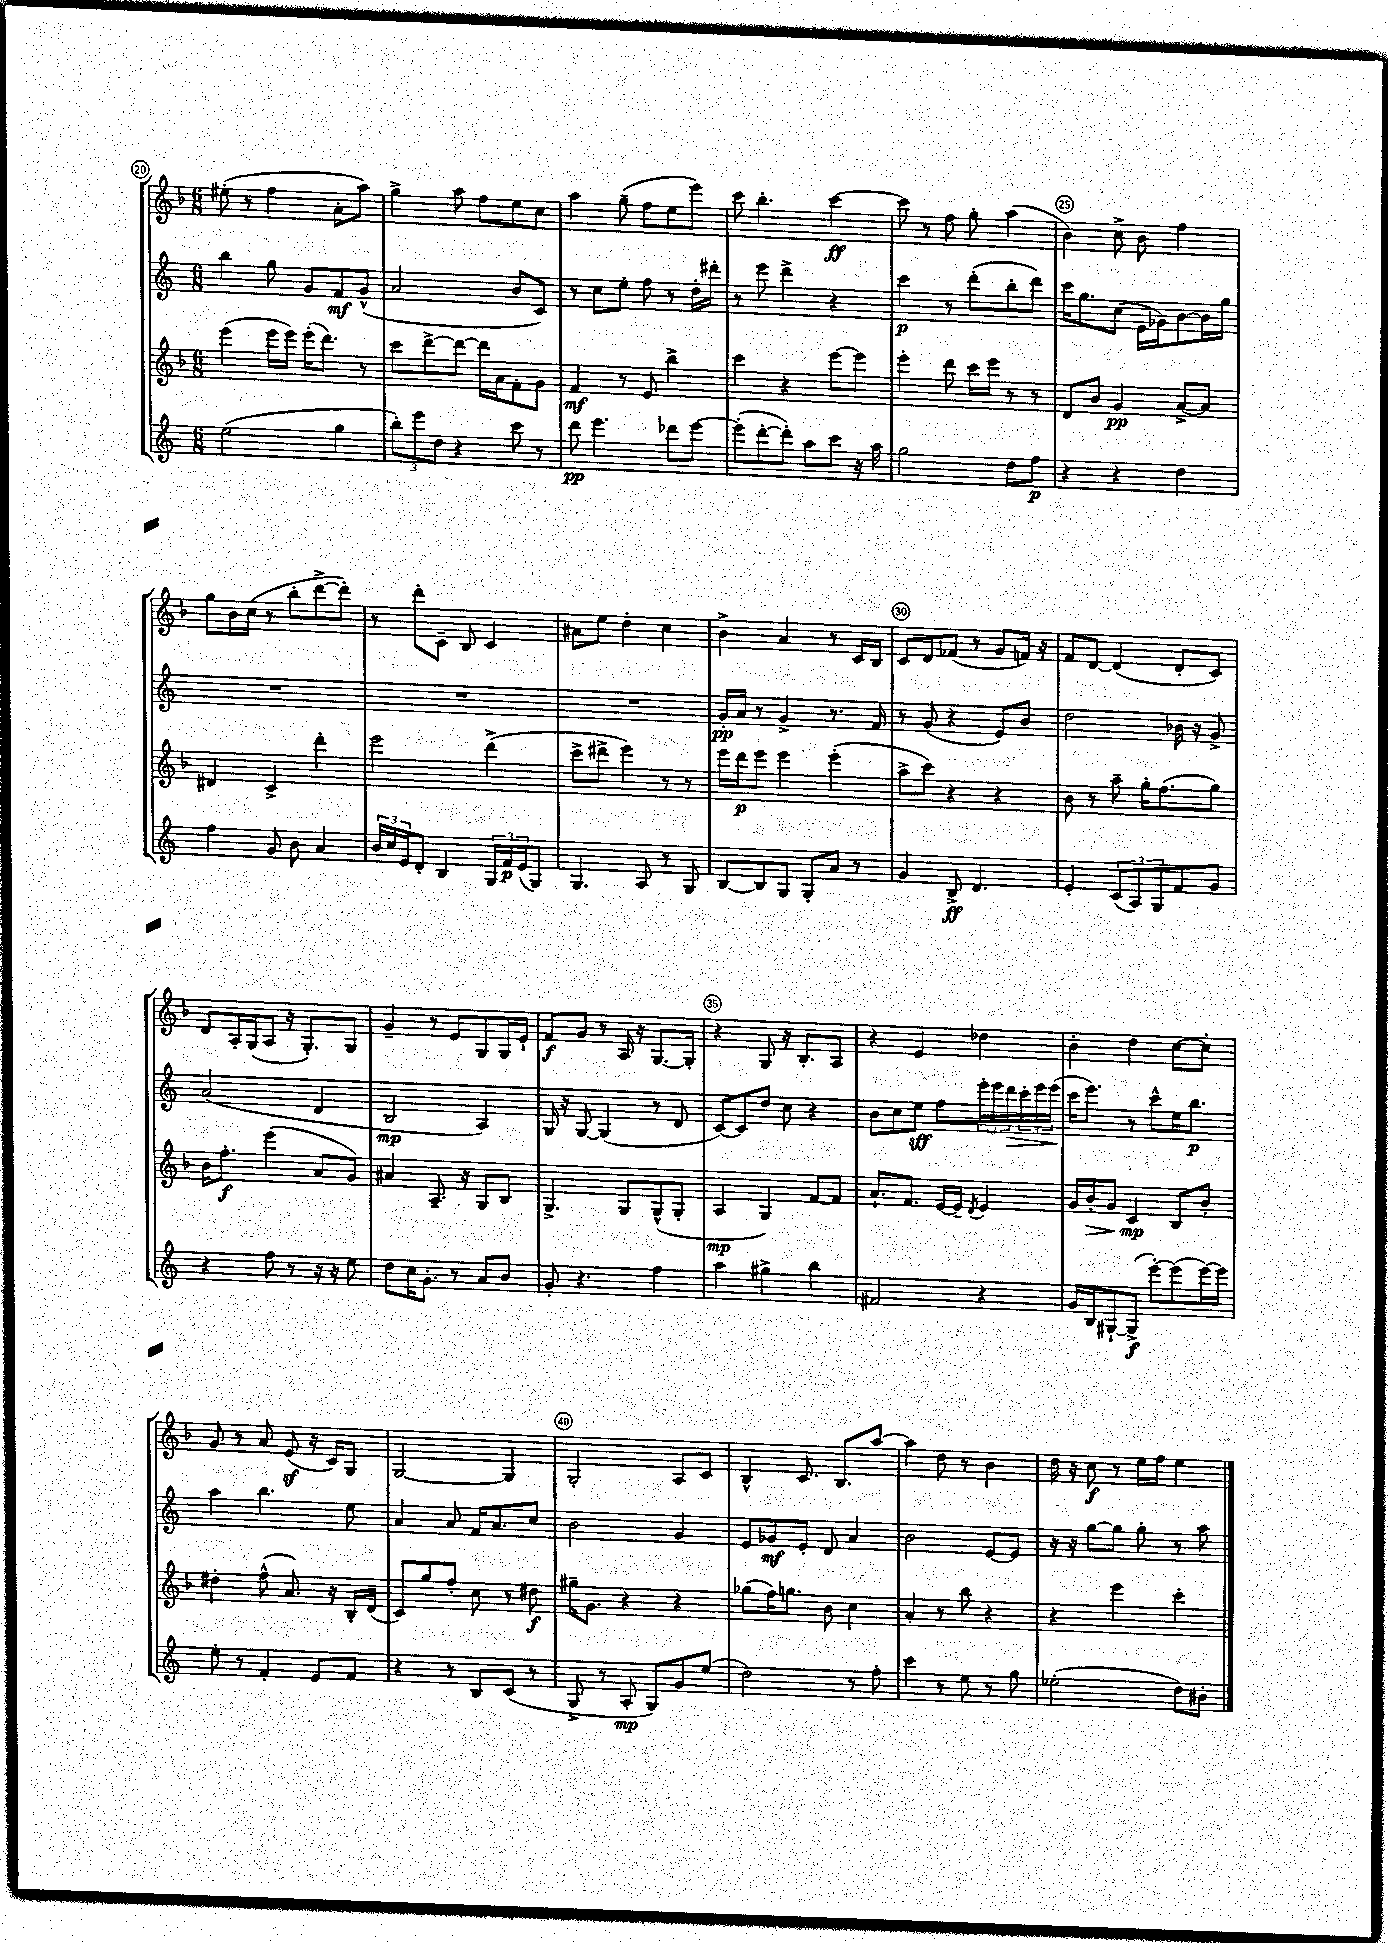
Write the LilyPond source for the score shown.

<<
\new StaffGroup <<
\new Staff = "s0" {
    \clef treble \key f \major \numericTimeSignature \time 6/8
    eis''8-.( r8 f''4 a'8-. a''8) |
    g''4-> a''8 f''8 e''8 c''8 |
    a''4 g''8--( f''8 e''8 e'''8) |
    c'''8 bes''4.-. c'''4~\ff |
    c'''8 r8 f''8 g''8-. a''4( |
    bes'4) c''8-> bes'8 f''4 |
    g''8 bes'16 c''16( r8 bes''8-. d'''8~-> d'''8-.) |
    r8 d'''8-. c'8-- bes8 c'4 |
    ais'8 e''8 d''4-. c''4 |
    bes'4-> a'4 r8 c'16 bes16 |
    c'8 d'8 fes'8( r8 g'8 f'16) r16 |
    f'8 d'8~ d'4( d'8-. c'8) |
    d'8 a16-. g16( a8 r16 g8.-.) g8 |
    g'4-- r8 e'8 g8 g16 e'16-! |
    f'8\f g'8 r8 a16 r16 g8.~ g16-. |
    r4 g8 r16 bes8.-. a8 |
    r4 e'4 des''4 |
    bes'4-. d''4 c''8~ c''8-. |
    g'8 r8 a'8 e'8\sf( r16 c'16) g8 |
    g2~ g4 |
    g2-. a8 c'8 |
    bes4-^ c'8. bes8. a''8~ |
    a''4 d''8 r8 bes'4 |
    d''16 r16 c''8\f r8 e''16 f''16 e''4 \bar "|." |
}
\new Staff = "s1" {
    \clef treble \key c \major \numericTimeSignature \time 6/8
    b''4 g''8 g'8 f'8\mf g'8-^( |
    a'2 b'8 c'8) |
    r8 c''8 e''8-. f''8 r8 d''16-. dis'''16-. |
    r8 e'''8 d'''4-> r4 |
    c'''4\p r8 d'''8-.( b''8-. d'''8) |
    c'''16 g''8. c''8( e'16 ges'16) b'8~ b'16 g''16 |
    R2. |
    R2. |
    R2. |
    g'16-.\pp a'16 r8 g'4-> r8. f'16 |
    r8 g'8( r4 e'8) b'8 |
    d''2 bes'16 r16 g'8-> |
    a'2( d'4 |
    b2\mp a4) |
    g16 r16 g8~ g4( r8 d'8 |
    c'8~) c'8 d''8 c''8 r4 |
    b'8 c''8 e''8\sff f''8 \tuplet 3/2 { e'''16-. e'''16 d'''16\> } \tuplet 3/2 { c'''16-. e'''16 e'''16( } |
    c'''16\! e'''8.) r8 c'''8-^ e''16 b''8.\p |
    a''4 b''4. e''8 |
    a'4 a'8 f'16 a'8. c''8 |
    b'2 g'4 |
    e'8 ges'8\mf e'8-. d'8 a'4 |
    b'2 e'8~ e'8 |
    r16 r16 g''8~ g''8 g''8-. r8 a''8 \bar "|." |
}
\new Staff = "s2" {
    \clef treble \key f \major \numericTimeSignature \time 6/8
    e'''4( e'''16 e'''16) e'''16-.( d'''8.) r8 |
    c'''8 d'''8~-> d'''8~ d'''16 a'16 f'8-. g'8 |
    f'4\mf r8 e'8 bes''4-> |
    c'''4 r4 e'''8~ e'''8 |
    e'''4-. d'''8 c'''16 e'''16 r8 r8 |
    d'8 bes'8 g'4\pp a'8~-> a'8 |
    dis'4 c'4-> d'''4-. |
    e'''2 d'''4->( |
    c'''8-> dis'''8-> e'''4) r8 r8 |
    e'''16 d'''16\p e'''8 e'''4 e'''4-.( |
    a''8-> c'''8) r4 r4 |
    bes'8 r8 a''8-- g''16-. f''8.( g''8) |
    bes'16 f''8.-.\f e'''4( a'8 g'8) |
    ais'4 a8.-- r16 g8 bes8 |
    g4.-> g8 g8-^( g8-. |
    a4\mp g4) f'8~ f'8 |
    a'8.-! f'8. e'16~ e'16-- \acciaccatura { d'8 } e'4 |
    g'16 bes'16-.\> g'8 c'4\mp\! bes8 bes'8-. |
    dis''4-. f''8-^( a'8.) r16 bes16-. d'16( |
    c'8) g''8 f''8-. c''8 r8 dis''8\f |
    gis''16-- g'8. r4 r4 |
    ges''8( f''16) g''8. bes'8 c''4 |
    a'4-. r8 bes''8 r4 |
    r4 e'''4 c'''4-. \bar "|." |
}
\new Staff = "s3" {
    \clef treble \key c \major \numericTimeSignature \time 6/8
    e''2( g''4 |
    \tuplet 3/2 { b''8-.) e'''8 d''8 } r4 c'''8 r8 |
    d'''8\pp e'''4. des'''8 e'''8~ |
    e'''8-.( d'''8~-. d'''8-.) a''8 c'''8 r16 a''16 |
    g''2 d''8 f''8\p |
    r4 r4 d''4 |
    f''4 g'8 b'8 a'4 |
    \tuplet 3/2 { b'16 c''16 e'16 } d'8-. b4 \tuplet 3/2 { g16 f'16\p e'16( } g8) |
    g4. a8 r8 g8 |
    b8~ b8 g8 g8-. a'8 r8 |
    g'4 b8->\ff d'4. |
    e'4-. \tuplet 3/2 { c'8( a8) g8 } f'8 g'8 |
    r4 f''8 r8 r16 r16 e''8 |
    d''8 c''16 g'8.-. r8 a'8 b'8 |
    g'8-. r4. f''4 |
    a''4 gis''4-> b''4 |
    fis'2 r4 |
    g'16 b16 gis8~-! gis8->\f( e'''8~-.) e'''8( e'''16~) e'''16 |
    e''8-. r8 f'4-. e'8 f'8 |
    r4 r8 b8 c'8( r8 |
    g8-> r8 a8-.\mp g8) g'8 e''8( |
    d''2) r8 f''8-. |
    c'''4 r8 e''8 r8 g''8 |
    ees''2-.( d''8) bis'8-. \bar "|." |
}
>>
>>
\layout { \context { \Score currentBarNumber = #20 \override BarNumber.break-visibility = ##(#f #t #t) barNumberVisibility = #(every-nth-bar-number-visible 5) \override BarNumber.stencil = #(make-stencil-circler 0.1 0.3 ly:text-interface::print) } }
